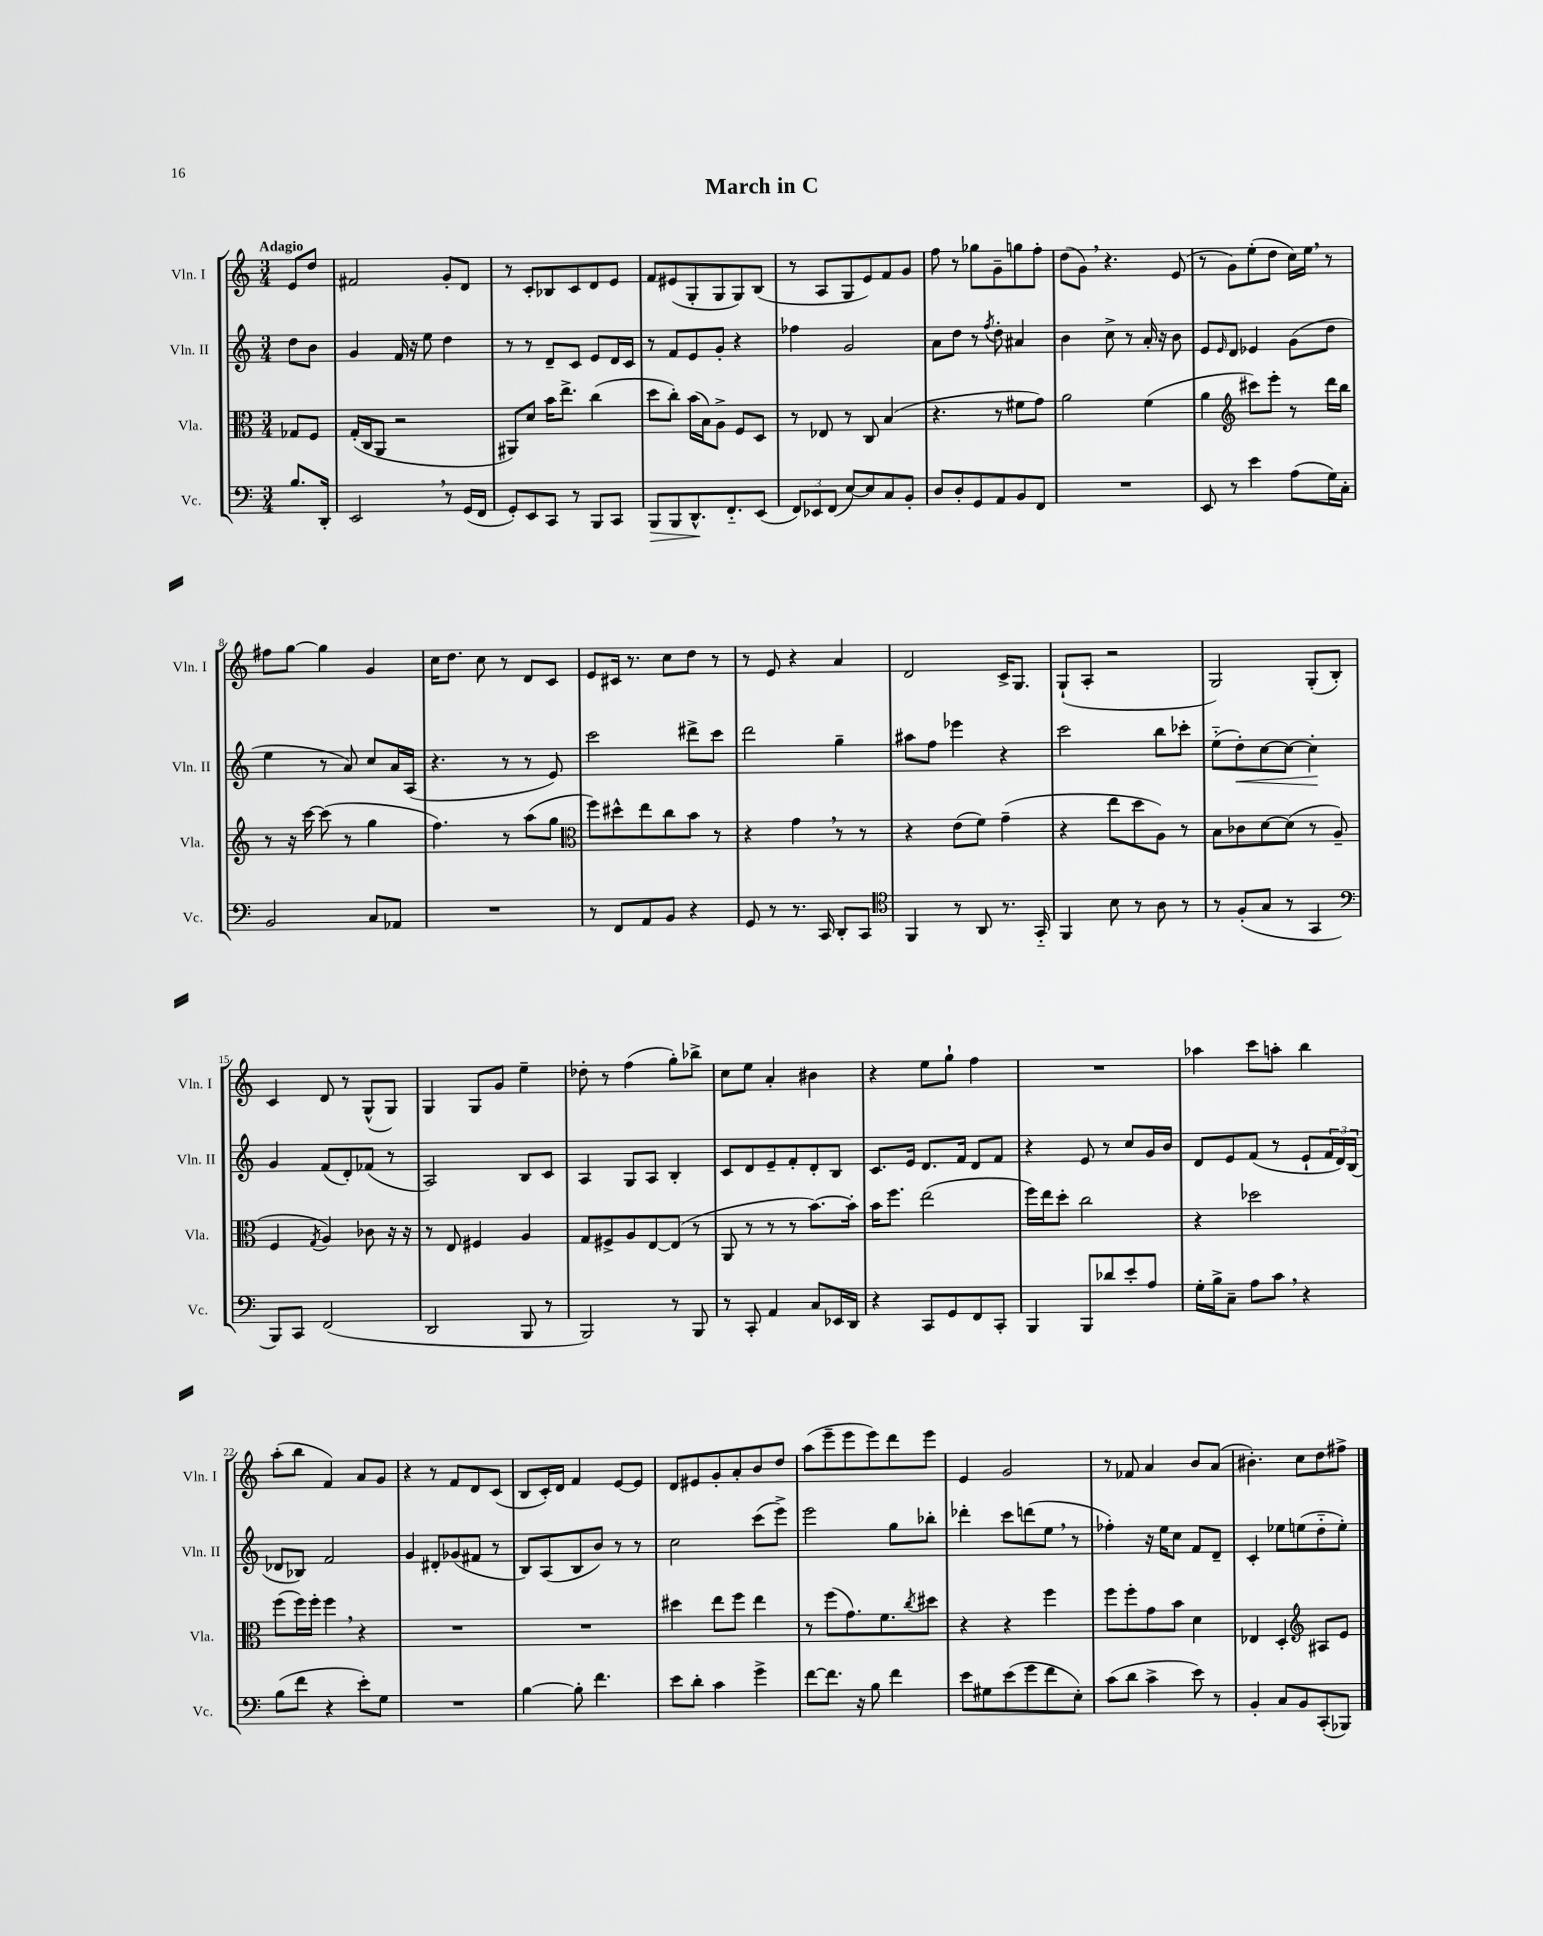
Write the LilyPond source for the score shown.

\header { title = "March in C" }
<<
\new StaffGroup <<
\new Staff = "s0" \with { instrumentName = "Vln. I" shortInstrumentName = "Vln. I" } {
    \clef treble \key c \major \numericTimeSignature \time 3/4 \partial 4 \tempo "Adagio"
    e'8 d''8 |
    fis'2 g'8-. d'8 |
    r8 c'8-. bes8 c'8 d'8 e'8 |
    f'8 eis'8( g8-. g8 g8) b8( |
    r8 a8 g8 e'8) f'8 g'8 |
    f''8 r8 ges''8 g'8-- g''8 f''8-. |
    d''8( g'8) \breathe r4. e'8( |
    r8 g'8) e''8-.( d''8 c''16) e''16 \breathe r8 |
    fis''8 g''8~ g''4 g'4 |
    c''16 d''8. c''8 r8 d'8 c'8 |
    e'8 cis'16 r8. c''8 d''8 r8 |
    r8 e'8 r4 a'4 |
    d'2 c'16-> g8. |
    g8-!( a8-. r2 |
    g2) g8-.( b8-.) |
    c'4 d'8 r8 g8-^( g8) |
    g4 g8 g'8 e''4-- |
    des''8-. r8 f''4( g''8-.) bes''8-> |
    c''8 e''8 a'4-. bis'4 |
    r4 e''8 g''8-! f''4 |
    R2. |
    aes''4 c'''8 a''8-. b''4 |
    a''8-.( b''8 f'4) a'8 g'8 |
    r4 r8 f'8 d'8 c'8( |
    b8 c'16-.) d'16 f'4 e'8~ e'8 |
    d'8 eis'8 g'8-. a'8-. b'8 d''8 |
    a''8( e'''8-- e'''8 e'''8) d'''8 e'''8 |
    e'4 g'2 |
    r8 fes'8 a'4 b'8 a'8( |
    bis'4.-.) c''8 d''8 fis''8-> \bar "|." |
}
\new Staff = "s1" \with { instrumentName = "Vln. II" shortInstrumentName = "Vln. II" } {
    \clef treble \key c \major \numericTimeSignature \time 3/4 \partial 4
    d''8 b'8 |
    g'4 f'16 r16 e''8 d''4 |
    r8 r8 d'8-- c'8 e'8 d'16 c'16 |
    r8 f'8 e'8 g'8-. r4 |
    fes''4 g'2 |
    a'8 d''8 r8 \acciaccatura { f''8 } d''8-. ais'4 |
    b'4 c''8-> r8 a'16-. r16 b'8 |
    e'8 \grace { e'16 } d'8 ees'4 g'8( d''8 |
    e''4 r8 a'8) c''8 a'16 a16( |
    r4. r8 r8 e'8) |
    c'''2 dis'''8-> c'''8 |
    d'''2 g''4-- |
    ais''8 f''8 ees'''4 r4 |
    c'''2 b''8 ces'''8-. |
    e''8-_( d''8-.\<) c''8~ c''8~ c''4-.\! |
    g'4 f'8( d'8-.) fes'8( r8 |
    a2) b8 c'8 |
    a4 g8 a8 b4-. |
    c'8 d'8 e'8-- f'8-. d'8-. b8 |
    c'8. e'16 d'8. f'16 d'8 f'8 |
    r4 e'8 r8 c''8 g'16 b'16 |
    d'8 e'8 f'8( r8 e'8-! \tuplet 3/2 { f'16 d'16) b16( } |
    des'8 bes8) f'2 |
    g'4 dis'8-. ges'8( fis'8 r8 |
    b8) a8( b8 b'8) r8 r8 |
    c''2 c'''8( e'''8->) |
    e'''2 g''8 bes''8-. |
    des'''4-. c'''8 d'''8( e''8 \breathe r8 |
    fes''4-.) r16 e''16 c''8 f'8 d'8-- |
    c'4-. ees''8 e''8( d''8-_ e''8-.) \bar "|." |
}
\new Staff = "s2" \with { instrumentName = "Vla." shortInstrumentName = "Vla." } {
    \clef alto \key c \major \numericTimeSignature \time 3/4 \partial 4
    ges8 f8 |
    g16-.( c16 a,8 r2 |
    ais,8) d'8 b'16 e''8.-> c''4( |
    d''8 c''8-.) b'16( b16) a8-> f8 d8 |
    r8 ees8 r8 c8 b4( |
    r4. r8 fis'8 g'8) |
    a'2 f'4( |
    a'4 \clef treble cis'''8) e'''8-. r8 d'''16 b''16 |
    r8 r16 c'''16~ c'''8( r8 g''4 |
    f''4.) r8 a''8( g''8 |
    \clef alto f''8) dis''8-^ e''8 c''8 b'8 r8 |
    r4 g'4 \breathe r8 r8 |
    r4 e'8( f'8) g'4--( |
    r4 e''8 d''8 a8) r8 |
    b8 ces'8 d'8~ d'8( r8 a8-- |
    f4 \acciaccatura { g8 } a4) ces'8 r16 r16 |
    r8 e8 fis4 a4 |
    g8 fis8-> a8 e8~ e8( r8 |
    a,8 r8 r8 r8 b'8.~) b'16-. |
    b'16 f''8. e''2( |
    f''16) e''16 d''8-. c''2 |
    r4 des''2 |
    f''8( f''16) f''16-. f''4 \breathe r4 |
    R2. |
    R2. |
    dis''4 e''8 f''8 e''4 |
    r8 f''8( g'8.) f'8. \acciaccatura { c''8 } dis''8 |
    r4 r4 f''4 |
    f''8 f''8-. g'8 b'8 d'4 |
    ees4 d4-. \clef treble ais8 e'8 \bar "|." |
}
\new Staff = "s3" \with { instrumentName = "Vc." shortInstrumentName = "Vc." } {
    \clef bass \key c \major \numericTimeSignature \time 3/4 \partial 4
    b8. d,16-. |
    e,2 \breathe r8 g,16( f,16 |
    g,8-.) e,8 c,8 r8 b,,8 c,8 |
    b,,8\> b,,8 d,8.-^\! f,8.-_ e,8( |
    \tuplet 3/2 { f,8) ees,8 f,8( } e8~) e8 c8 b,8-. |
    d8 d8-. g,8 a,8 b,8 f,8 |
    R2. |
    e,8 r8 e'4 a8( g16) c16-. |
    b,2 c8 aes,8 |
    R2. |
    r8 f,8 a,8 b,8 r4 |
    g,8 r8 r8. c,16 d,8-. c,8 |
    \clef tenor f,4 r8 a,8 r8. g,16-_ |
    f,4 b8 r8 a8 r8 |
    r8 f8-.( g8 r8 g,4 |
    \clef bass b,,8) c,8 f,2( |
    d,2 b,,8 r8 |
    b,,2) r8 b,,8 |
    r8 c,8-. a,4 c8 ees,16 d,16 |
    r4 c,8 g,8 f,8 c,8-. |
    b,,4 b,,8 des'8 e'8-. a8 |
    g16-. b16-> c8-- a8 c'8 \breathe r4 |
    b8( f'8 r4 e'8-.) g8 |
    R2. |
    b4~ b8-. f'4. |
    e'8 d'8-. c'4 g'4-> |
    f'8~ f'8. r16 b8 f'4 |
    e'8 gis8 e'8( g'8 f'8 e8-.) |
    c'8( d'8 c'4-> e'8) r8 |
    b,4-. c8 b,8 c,8-.( bes,,8) \bar "|." |
}
>>
>>
